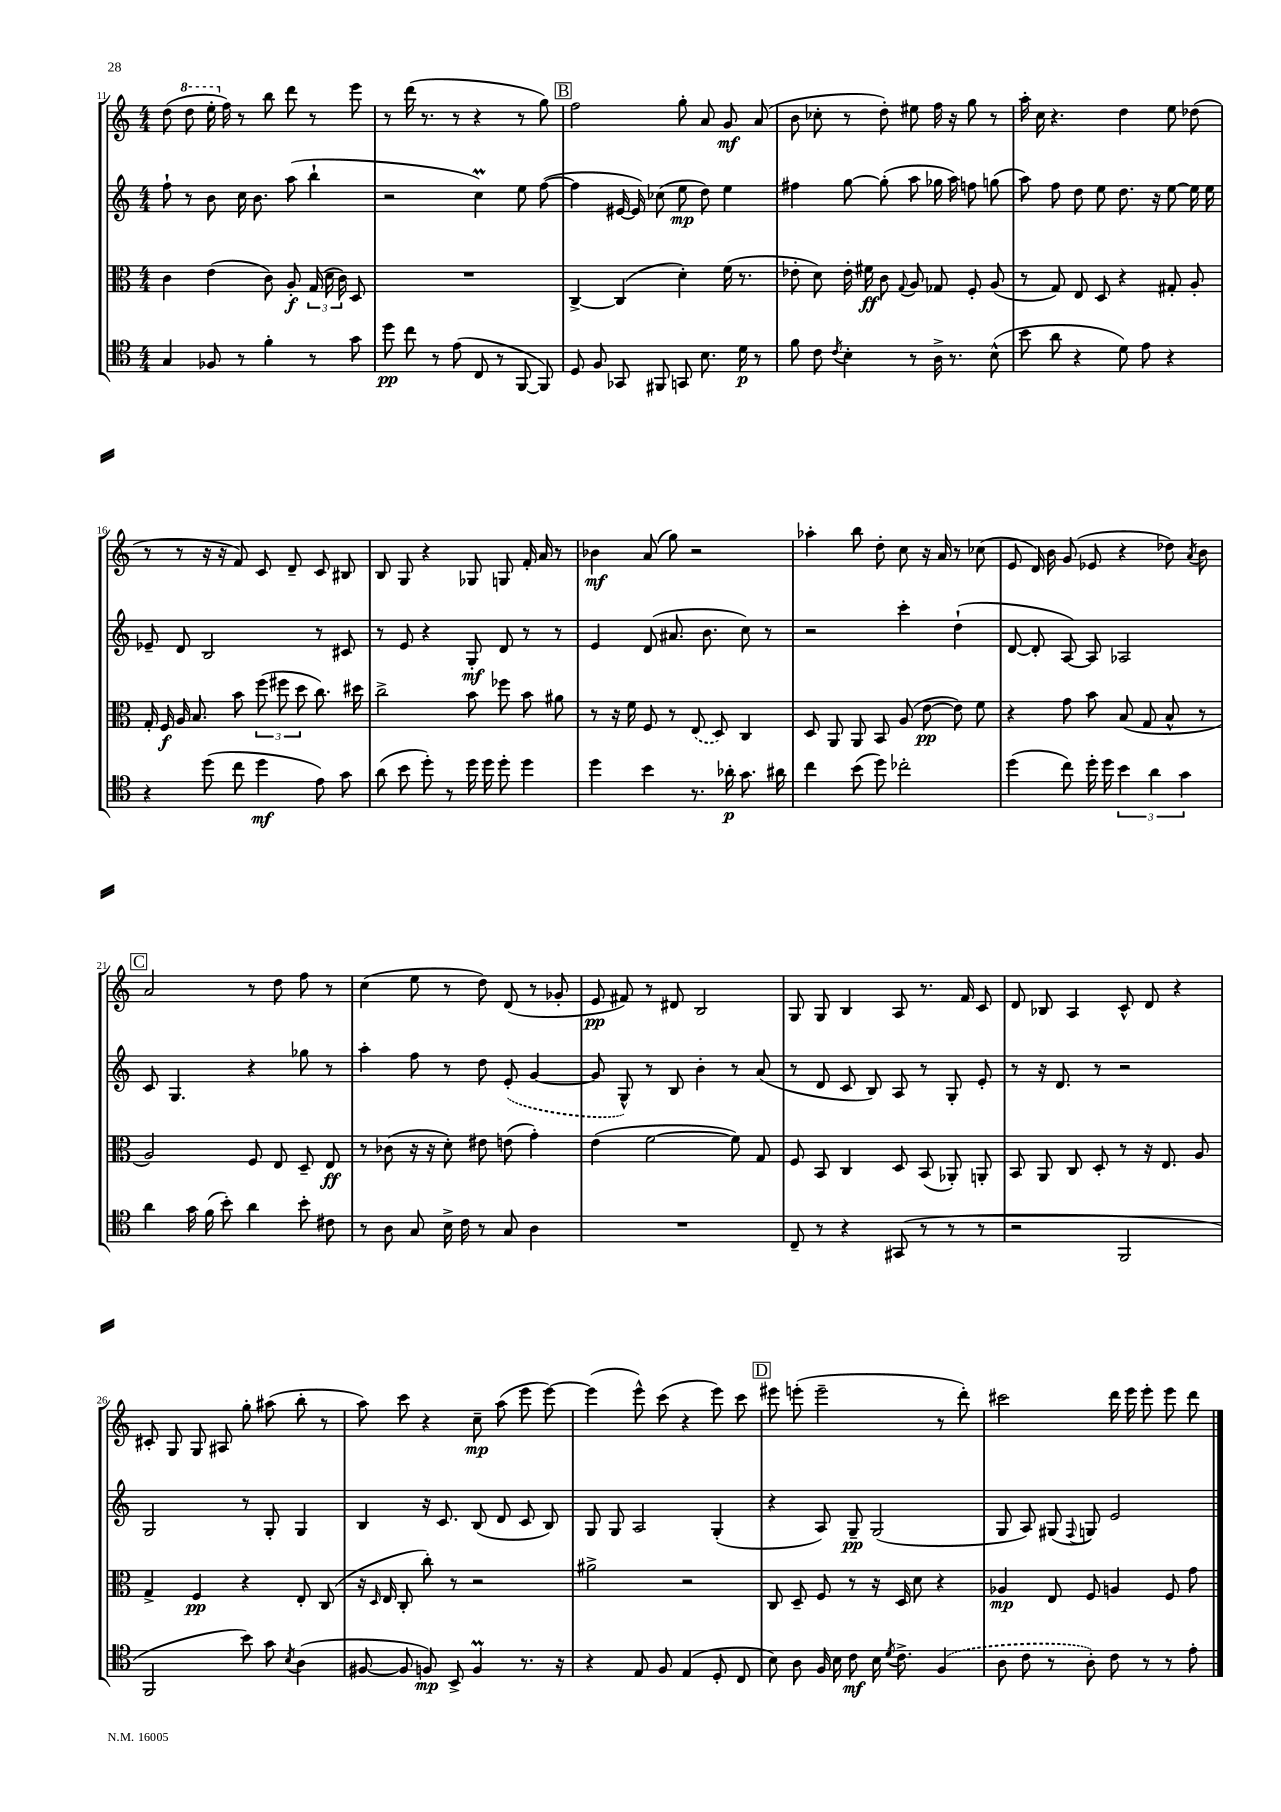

**kern	**kern	**kern	**kern
*staff4	*staff3	*staff2	*staff1
*clefC4	*clefC3	*clefG2	*clefG2
*k[]	*k[]	*k[]	*k[]
*M4/4	*M4/4	*M4/4	*M4/4
4G	4c	8ff`	(8dd
.	.	8r	8ddd
8F-	(4e	8b	16eee'
.	.	.	16ff)
8r	.	16cc	8r
.	.	8.b	.
4f'	8c)	.	8bb
.	8A'	(8aa	8ddd
8r	(24G	4bb`	8r
.	24d	.	.
.	24c)	.	.
8g	8D	.	8eee
=	=	=	=
8dd	1r	2r	8r
8cc	.	.	(16ddd
.	.	.	8.r
8r	.	.	.
(8e	.	.	8r
8C	.	4cc)	4r
8r	.	.	.
[8FF	.	8ee	8r
8FF])	.	([8ff	8gg)
=	=	=	=
8D	[4C^	4ff]	2ff
8F	.	.	.
8GG-	(4C]	[16e#	.
.	.	16e#])	.
8FF#	.	(8cc-	.
8GG	4d')	8ee	8gg'
8.B	.	8dd)	8a
.	(16f	4ee	8g
16d	8.r	.	.
8r	.	.	(8a
=	=	=	=
8f	8e-'	4ff#	8b
8c	8d)	.	8cc-'
8qc	.	.	.
4B'	16e-'	[8gg	8r
.	16f#	.	.
.	8c	(8gg']	8dd')
.	8qqG	.	.
8r	8A	8aa	8ee#
16A^	8G-	16gg-	16ff
8.r	.	16aa)	16r
.	8F'	8ff	8gg
(8B^^	(8A	(8gg	8r
=	=	=	=
8b	8r	8aa)	16aa'
.	.	.	16cc
8a	8G)	8ff	4.r
4r	8E	8dd	.
.	8D	8ee	.
8d)	4r	8.dd	4dd
8e	.	.	.
.	.	16r	.
4r	8G#'	[8ee	8ee
.	8A'	16ee]	(8dd-
.	.	16ee	.
=	=	=	=
4r	16G'	8e-~	8r
.	16F	.	.
.	16A	8d	8r
.	8.B	.	.
(8dd	.	2B	16r
.	.	.	16r
8cc	8b	.	8f)
4dd	(12ff	.	8c
.	12ff#	.	.
.	.	.	8d~
.	12dd	.	.
8e)	8.cc)	8r	8c
8g	.	8c#	8B#
.	16dd#	.	.
=	=	=	=
(8a	2cc^	8r	8B
8b	.	8e	8G
8dd')	.	4r	4r
8r	.	.	.
16dd	8b	8G'	8G-
16dd	.	.	.
8dd'	8ff-	8d	8G
4dd	8b	8r	16f'
.	.	.	16a
.	8a#	8r	8r
=	=	=	=
4dd	8r	4e	4b-
.	16r	.	.
.	16f	.	.
4b	8F	(8d	(8a
.	8r	8.a#	8gg)
8.r	(8E	.	2r
.	.	8.b	.
.	8D)	.	.
16a-'	.	.	.
8.g	4C	8cc)	.
.	.	8r	.
16a#	.	.	.
=	=	=	=
4cc	8D	2r	4aa-'
.	8AA	.	.
(8b	8AA	.	8bb
8dd)	8BB	.	8dd'
2cc-'	(8A	4ccc'	8cc
.	[8e	.	16r
.	.	.	16a
.	8e])	(4dd`	8r
.	8f	.	(8cc-
=	=	=	=
(4dd	4r	[8d	8e
.	.	8d']	16d)
.	.	.	16b
8cc)	8g	[8A)	(8g
16dd'	8b	8A]	8e-
16dd	.	.	.
6b	(8B	2A-	4r
.	8G	.	.
6a	.	.	.
.	8B^^	.	8dd-)
6g	.	.	.
.	.	.	8qa
.	8r	.	8b
=	=	=	=
4a	2A)	8c	2a
.	.	4.G	.
16g	.	.	.
(16f	.	.	.
8b')	.	.	.
4a	8F	4r	8r
.	8E	.	8dd
8b'	8D~	8gg-	8ff
8c#	8E	8r	8r
=	=	=	=
8r	8r	4aa'	(4cc
8A	(8c-	.	.
8G	16r	8ff	8ee
.	16r	.	.
16B^	8d')	8r	8r
16c	.	.	.
8r	8e#	8dd	8dd)
8G	(8e	(8e'	(8d
4A	4g')	[4g	8r
.	.	.	8g-'
=	=	=	=
1r	(4e	8g]	8e
.	.	8G^^)	8f#)
.	[2f	8r	8r
.	.	8B	8d#
.	.	4b'	2B
.	8f])	8r	.
.	8G	(8a	.
=	=	=	=
8C~	8F	8r	8G
8r	8BB	8d	8G
4r	4C	8c	4B
.	.	8B)	.
(8GG#	8D	8A	8A
8r	(8BB	8r	8.r
8r	8AA-')	8G'	.
.	.	.	16f
8r	8AA'	8e'	8c
=	=	=	=
2r	8BB	8r	8d
.	8AA	16r	8B-
.	.	8.d	.
.	8C	.	4A
.	8D'	8r	.
2FF	8r	2r	8c^^
.	16r	.	8d
.	8.E	.	.
.	.	.	4r
.	8A	.	.
=	=	=	=
2FF	4G^	2G	8c#'
.	.	.	8G
.	4F	.	8G
.	.	.	8A#
8b)	4r	8r	8gg'
8g	.	8G'	(8aa#
8qB	.	.	.
(4A	8E'	4G	8bb'
.	(8C	.	8r
=	=	=	=
[8F#	16r	4B	8aa)
.	16qqD	.	.
.	16E	.	.
8F#]	8C'	.	8ccc
8F)	8cc')	16r	4r
.	.	8.c	.
8BB^	8r	.	.
4F	2r	(8B	8cc~
.	.	8d	(8aa
8.r	.	8c	8eee
.	.	8B)	[8eee)
16r	.	.	.
=	=	=	=
4r	2a#^	8G	(4eee]
.	.	8G	.
8E	.	2A	8eee^^)
8F	.	.	(8ccc
(4E	2r	.	4r
8D'	.	(4G'	8eee)
8C	.	.	8ccc
=	=	=	=
8B)	8C	4r	8eee#
8A	8D~	.	(8eee'
16F	8F	8A)	2eee~
16B	.	.	.
8c	8r	8G~	.
16B	16r	(2G	.
8qd	.	.	.
8.c^	16D	.	.
.	8d	.	.
(4F	4r	.	8r
.	.	.	8ddd')
=	=	=	=
8A	4A-	8G	2ccc#
8c	.	8A)	.
8r	8E	(8G#	.
.	.	8qqF	.
8A')	8F	8G)	.
8c	4A	2e	16ddd
.	.	.	16eee
8r	.	.	8eee'
8r	8F	.	8eee
8e'	8g	.	8ddd
==	==	==	==
*-	*-	*-	*-
